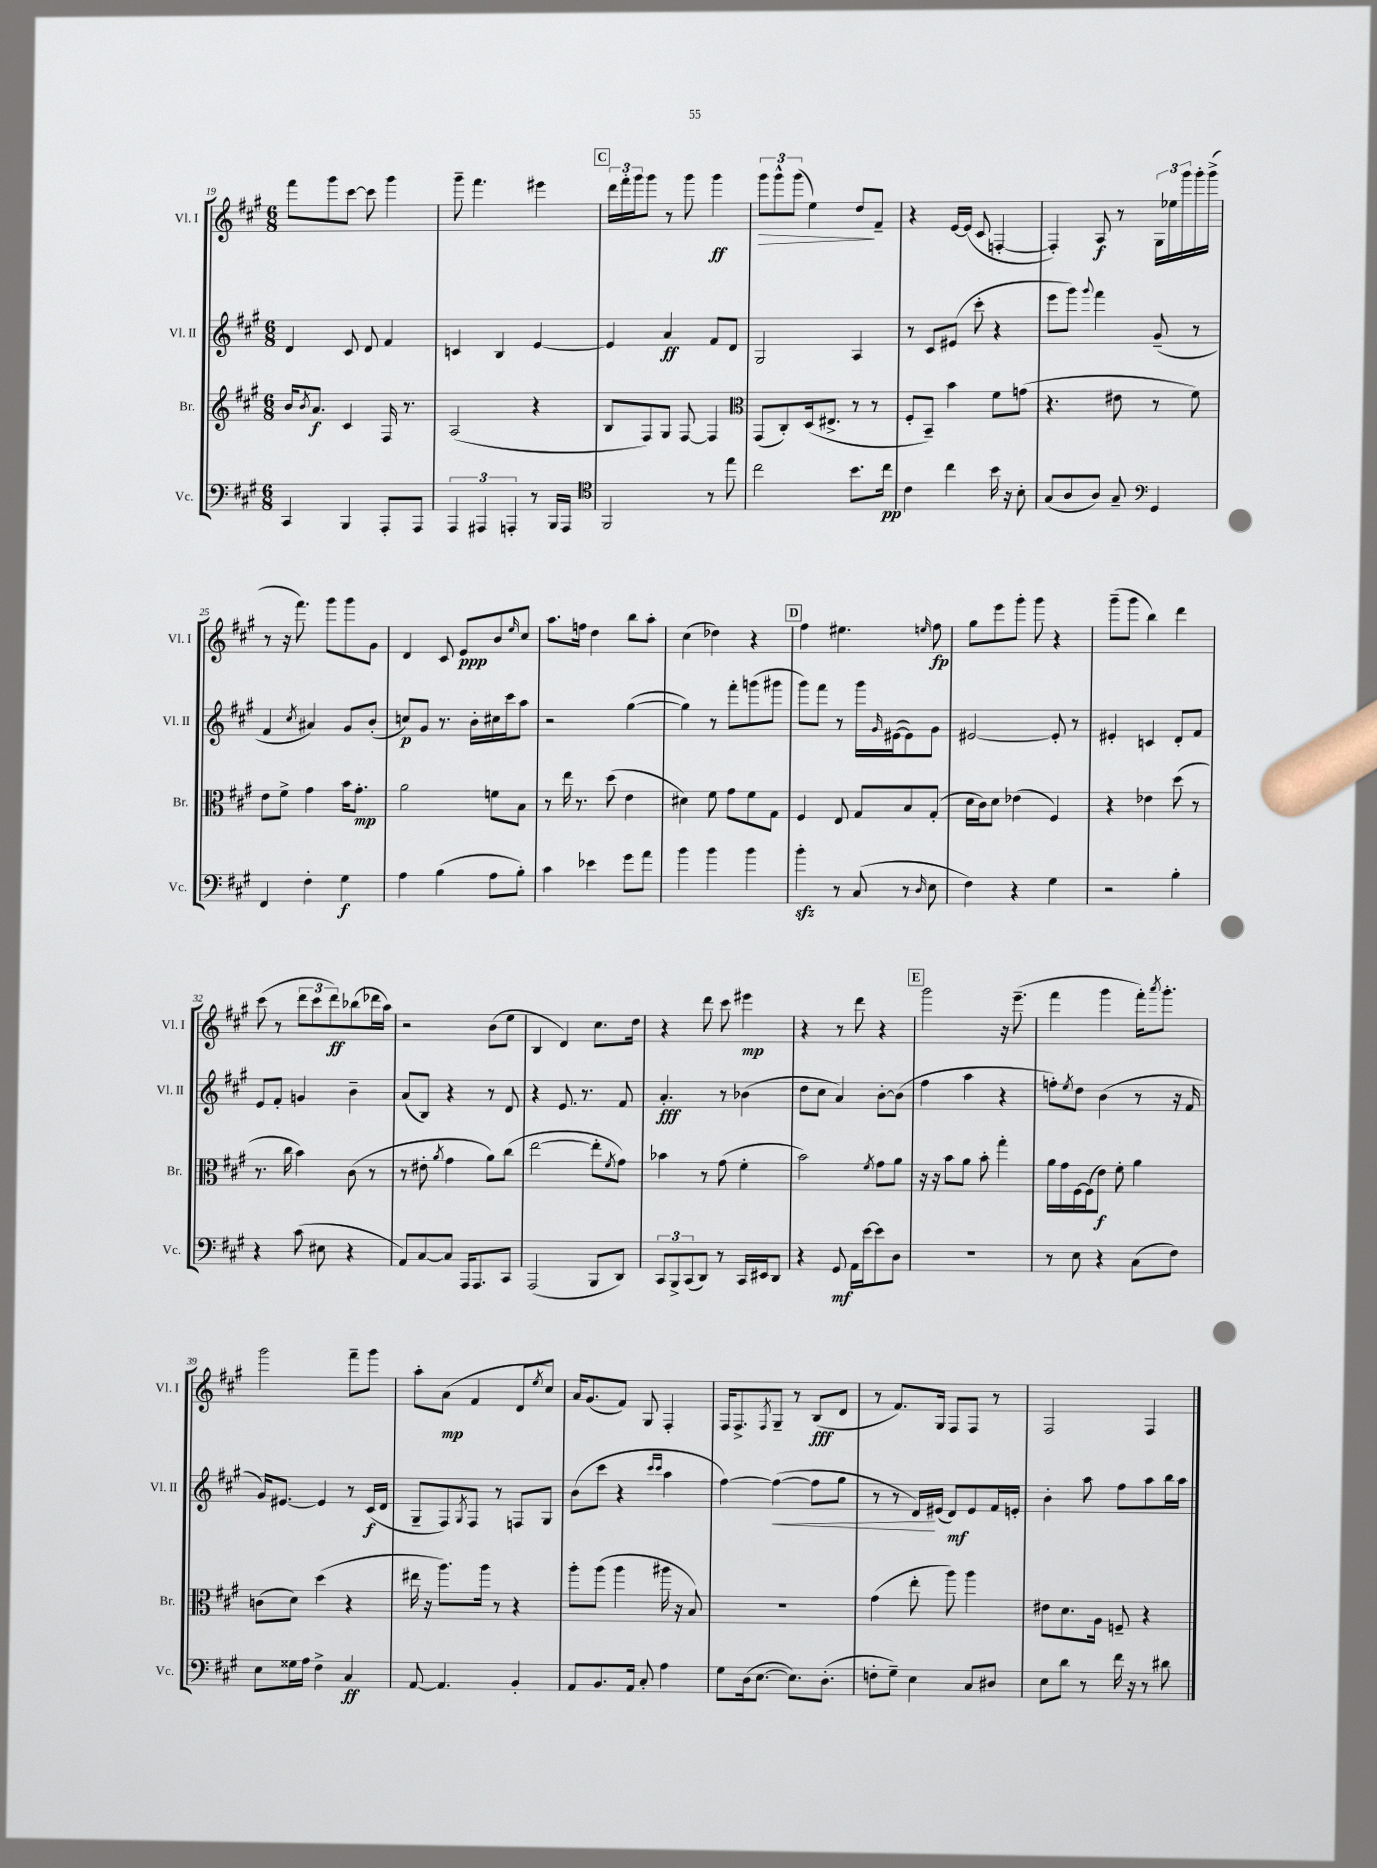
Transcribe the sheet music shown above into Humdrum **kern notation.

**kern	**kern	**kern	**kern
*staff4	*staff3	*staff2	*staff1
*clefF4	*clefG2	*clefG2	*clefG2
*k[f#c#g#]	*k[f#c#g#]	*k[f#c#g#]	*k[f#c#g#]
*M6/8	*M6/8	*M6/8	*M6/8
4CC#/	16b/LK	4d/	8fff#\L
.	8qb/	.	.
.	8.a/J	.	.
.	.	.	8ggg#\
4BBB/	4c#/	8c#/	[8ccc#\J
.	.	8d/	8ccc#\]
8AAA'/L	16F#/	4f#/	4ggg#\
.	8.r	.	.
8AAA/J	.	.	.
=	=	=	=
6AAA/	(2A/	4c/	8ggg#~\
.	.	.	4.fff#\
6AAA#/	.	.	.
.	.	4B/	.
6AAA'/	.	.	.
8r	4r	[4e/	4eee#\
16BBB/LL	.	.	.
16AAA/JJ	.	.	.
=	=	=	=
*clefC4	*	*	*
2FF#/	8B/L	4e/]	24ddd\LL
.	.	.	24fff#'\
.	.	.	24ggg#\J
.	8F#/)	.	8ggg#\J
.	8G#/J	4a/	8r
.	[8F#/	.	8ggg#\
8r	4F#/]	8f#/L	4ggg#\
8ee\	.	8d/J	.
=	=	=	=
*	*clefC3	*	*
2cc#\	(8GG#/L	2G#/	12ggg#\L
.	.	.	12ggg#^^\
.	8C#'/)	.	.
.	.	.	(12ggg#\J
.	(16D/k	.	4ee\)
.	8.E#^/J	.	.
8.b\L	8r	4A/	8dd/L
.	8r	.	8f#~/J
16cc#\Jk	.	.	.
=	=	=	=
4c#\	8F#'/L	8r	4r
.	8BB~/J)	8c#/L	.
4cc#\	4b\	(8e#/J	[16e/LL
.	.	.	(16e/]JJ
.	.	8ccc#'\	8c#/
16b\	8f#\L	4r	[4F'/
16r	.	.	.
8B'\	(8g\J	.	.
=	=	=	=
(8G#/L	4.r	8eee\L	4F'/])
8A/	.	8ggg#\J)	.
.	.	8qqggg#/	.
8A/J)	.	4fff#\	8A/
8G#~/	8e#\	.	8r
*clefF4	*	*	*
4GG#/	8r	(8g#~/	24G#\LL
.	.	.	24ee-\
.	.	.	24ggg#\
.	8f#\)	8r	16ggg#'\
.	.	.	(16ggg#^\JJ
=	=	=	=
4FF#/	8e\L	4f#/	8r
.	8f#^\J	.	16r
.	.	.	8.fff#\)
.	.	8qcc#/	.
4F#'\	4g#\	4a#/)	.
.	.	.	8ggg#\L
4G#\	16b\LK	8g#/L	8ggg#\
.	8.g#'\J	.	.
.	.	(8b'/J	8g#\J
=	=	=	=
4A\	2a\	8cc/L)	4d/
.	.	8g#/J	.
(4B\	.	8.r	8c#/
.	.	.	8e/L
.	.	16b'\LL	.
8A\L	8f\L	16cc#\	8b/
.	.	16ccc#\J	.
.	.	.	16qqee/
8B'\J)	8B\J	8aa\J	8cc#/J
=	=	=	=
4c#\	8r	2r	8.aa\L
.	16ee\	.	.
.	8.r	.	16ff\Jk
4e-\	.	.	4dd\
.	(8dd\	.	.
8g#\L	4e\	([4gg#\	8bb\L
8a\J	.	.	8aa'\J
=	=	=	=
4b\	4d#\)	4gg#\])	(4cc#\
4b\	8f#\	8r	4dd-\)
.	8g#\L	8fff#'\L	.
4b\	8f#\	(8ggg\	4r
.	8G#\J	8ggg#\J	.
=	=	=	=
4b'\	4F#/	8ggg#\L)	4ff#\
.	.	8fff#\J	.
8r	8E/	8r	4.ee#\
(8C#/	8G#/L	16ggg#\LL	.
.	.	16qqg#/	.
.	.	([16e#\J	.
8r	8B/	8e#\])	.
16qqD/	.	.	16qqee/
8E\	(8G#'/J	8g#\J	8ff#\
=	=	=	=
4F#\)	16d\LL	[2e#/	8gg#\L
.	16c#\J)	.	.
.	8d\J	.	8eee\
4r	(4e-\	.	8ggg#'\J
.	.	.	8ggg#\
4G#\	4F#/)	8e#'/]	4r
.	.	8r	.
=	=	=	=
2r	4r	4e#'/	(8ggg#~\L
.	.	.	8ggg#\J
.	4e-\	4c/	4bb\)
4B'\	(8dd\	8d'/L	4ddd\
.	8r	8f#/J	.
=	=	=	=
4r	8.r	8e/L	(8ccc#\
.	.	8f#'/J	8r
.	16cc#\	.	.
(8c#\	4b\)	4g/	12ddd\L
.	.	.	12ccc#\
8E#\	.	.	.
.	.	.	12ddd\)
4r	(8c#\	4b~\	(8bb-\
.	8r	.	16ddd-\L
.	.	.	16aa\JJ)
=	=	=	=
8AA/L)	8r	(8a/L	2r
[8C#/	8e#'\	8B/J)	.
.	8qa/	.	.
8C#/]J	4g#\	4r	.
16AAA/LK	.	.	.
8.AAA/	.	.	.
.	8a\L)	8r	(8b\L
8CC#/J	(8cc#\J	8d/	8ee\J
=	=	=	=
(2AAA/	[2ee\	4r	4B/
.	.	8.e/	4d/)
.	.	8.r	.
8BBB/L	8ee'\]L	.	8.cc#\L
.	8qf#/	.	.
8DD/J)	8g#\J)	8f#/	.
.	.	.	16dd\Jk
=	=	=	=
12CC#/L	4b-\	4.a'/	4r
12BBB^/	.	.	.
(12CC#/	.	.	.
8DD/J)	8r	.	8ddd\
8r	(8g#\	8r	8ccc#\
16CC#/LL	4f#'\	(4b-\	4eee#\
16EE#/J	.	.	.
8DD/J	.	.	.
=	=	=	=
4r	2b\)	8dd\L	4r
.	.	8cc#\J	.
8GG#/	.	4a/)	8r
16AA\LL	.	.	8ddd\
[16e\J	.	.	.
.	8qf#/	.	.
8e\]	8g#\L	[8b'\L	4r
8D\J	8a\J	(8b\]J	.
=	=	=	=
2.r	16r	4ff#\	2ggg#\
.	16r	.	.
.	8b\L	.	.
.	8a\J	4aa\	.
.	8b'\	.	.
.	4gg#'\	4r	16r
.	.	.	(8.eee~\
=	=	=	=
8r	16a\LL	8ff'\L)	4fff#\
.	16g#\	.	.
.	.	8qee/	.
8E\	[16F#\	8dd\J	.
.	(16F#\]J	.	.
4r	8e\J)	(4b\	4ggg#\
.	8f#'\	.	.
(8C#\L	4a\	8r	16fff#'\LK)
.	.	.	8qaaa/
.	.	.	8.ggg#'\J
8F#\J)	.	16r	.
.	.	16f#/	.
=	=	=	=
8E\L	(8c\L	16g#/LK)	2ggg#\
.	.	[8.e#/J	.
16G##\L	8d\J)	.	.
16A\JJ	.	.	.
4F#^\	(4dd\	4e#/]	.
4C#/	4r	8r	8fff#~\L
.	.	(16c#/LL	8ggg#\J
.	.	16d/JJ	.
=	=	=	=
[8AA/	16ee#\	8G#~/L	8aa'\L
.	16r	.	.
4.AA/]	8.aa\L)	8F#/)	(8a\J
.	.	8qG#/	.
.	.	8F#/J	4f#/
.	16aa\Jk	.	.
.	8r	8r	.
4BB'/	4r	8F/L	8d/L
.	.	.	8qee/
.	.	8G#/J	8cc#/J)
=	=	=	=
8AA/L	8aa'\L	(8b\L	16a/LK
.	.	.	(8.g#/
8.BB/	(8aa\J	8ccc#\J	.
.	4aa\	4r	8f#/J)
16AA/Jk	.	.	.
8C#'/	.	.	8G#/
.	.	16qqccc#/LL	.
.	.	16qqccc#/JJ	.
4A\	16aa#\	4aa\	4F#'/
.	16r	.	.
.	8B/)	.	.
=	=	=	=
8G#\L	2.r	[4ff#\)	16F#/LK
.	.	.	8.F#^/
(16D\k	.	.	.
[8.E\J	.	.	.
.	.	.	8qF#/
.	.	(4ff#\_	8G#~/J
8.E\]L)	.	.	8r
.	.	8ff#\]L	(8B/L
(8.D'\J	.	.	.
.	.	8gg#\J	8d/J
=	=	=	=
8F'\L	(4g#\	8r	8r
8G#~\J)	.	8r	8.f#/L)
4E\	8ee'\	16d/LL)	.
.	.	(16e#/JJ	16G#/Jk
.	8aa\)	8d/L)	8F#/L
8C#/L	4aa\	8e#/	8F#/J
8D#/J	.	16f#/L	8r
.	.	16e'/JJ	.
=	=	=	=
8E\L	8e#\L	4b'\	2F#/
8d\J	8.d\	.	.
8r	.	8aa\	.
.	16A\Jk	.	.
16f#\	8F~/	8ff#\L	.
16r	.	.	.
8r	4r	8aa\	4F#/
8d#\	.	16bb\L	.
.	.	16aa\JJ	.
==	==	==	==
*-	*-	*-	*-
